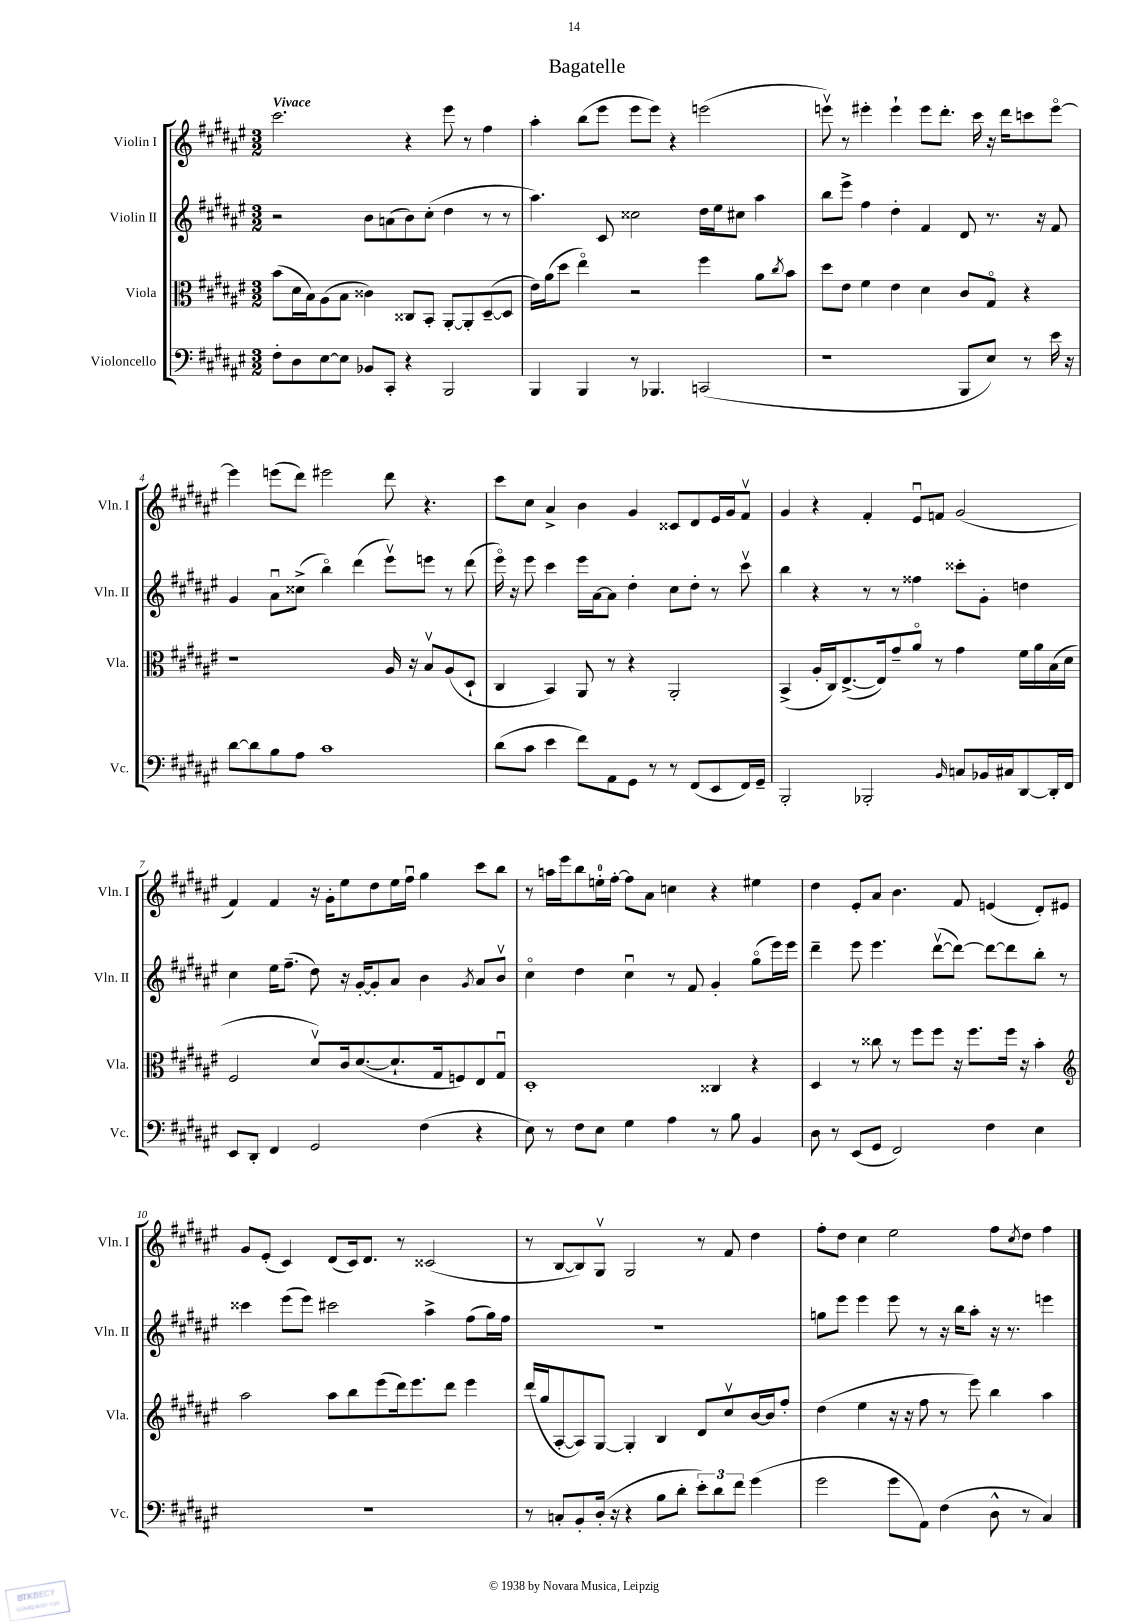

**kern	**kern	**kern	**kern
*staff4	*staff3	*staff2	*staff1
*clefF4	*clefC3	*clefG2	*clefG2
*k[f#c#g#d#a#e#]	*k[f#c#g#d#a#e#]	*k[f#c#g#d#a#e#]	*k[f#c#g#d#a#e#]
*M3/2	*M3/2	*M3/2	*M3/2
8F#'	(8b	2r	2.ccc#
8D#	16d#	.	.
.	16B)	.	.
[8E#	(8A#	.	.
8E#]	8B	.	.
8BB-	4c##)	8b	.
8CC#'	.	(8a	.
4r	8C##	8b)	4r
.	8BB'	(8cc#'	.
2BBB	[8AA#'	4dd#	8eee#
.	8AA#']	.	8r
.	([8D#~	8r	4ff#
.	8D#]	8r	.
=	=	=	=
4BBB	16e#)	4.aa#)	4aa#'
.	(16a#	.	.
.	8dd#	.	.
4BBB	4ee#o)	.	(8bb
.	.	8c#	8eee#
8r	2r	2cc##	8eee#
4.BBB-	.	.	8eee#)
.	.	.	4r
(2CC	4ff#	16dd#	(2eee
.	.	16ee#	.
.	.	8cc#	.
.	8a#	4aa#	.
.	8qcc#	.	.
.	8b	.	.
=	=	=	=
1r	8dd#	8bb	8eeev)
.	8e#	8eee#^	8r
.	4f#	4ff#	4eee#'
.	4e#	4dd#'	4eee#`
.	4d#	4f#	8eee#
.	.	.	8.ddd#'
8BBB	8c#	8d#	.
.	.	.	16ccc#
8E#)	8G#o	8.r	16r
.	.	.	16ddd#
8r	4r	.	8ccc
.	.	16r	.
16e#	.	8f#	[8eee#o
16r	.	.	.
=	=	=	=
[8d#	1r	4g#	4eee#]
8d#]	.	.	.
8B	.	8a#u	(8eee
8A#	.	(8cc##^	8ddd#)
1c#	.	4bbo)	2eee#
.	.	(4ddd#	.
.	16A#	8eee#v)	8ddd#
.	16r	.	.
.	8Bv	8eee	4.r
.	(8A#	8r	.
.	8D#`	(8ddd#	.
=	=	=	=
(8d#	4C#	16eee#o)	8ccc#
.	.	16r	.
8c#	.	8eee#	8cc#
4e#	4BB)	4ccc#	4a#^
8f#)	8AA#	16eee#	4b
.	.	[16a#	.
8AA#	8r	8a#]	.
8GG#	4r	4dd#'	4g#
8r	.	.	.
8r	2AA#'	8cc#	8c##
(8FF#	.	8dd#'	8d#
8EE#	.	8r	16e#
.	.	.	16g#
16FF#)	.	8ccc#v	8f#v
16GG#~	.	.	.
=	=	=	=
2BBB'	(4BB^	4bb	4g#
.	16A#'	4r	4r
.	16C#)	.	.
.	([8.E#^	.	.
2BBB-'	.	8r	4f#'
.	16E#])	.	.
.	8g#~	8r	.
.	8a#o	4ff##	8e#u
.	8r	.	8f
16qqBB	.	.	.
8C	4g#	8ccc##'	(2g#
16BB-	.	8g#'	.
16C#	.	.	.
[8DD#	16f#	4dd	.
.	16a#	.	.
16DD#']	(16B	.	.
16FF#	16d#	.	.
=	=	=	=
8EE#	2F#	4cc#	4f#)
8DD#'	.	.	.
4FF#	.	16ee#	4f#
.	.	(8.ff#~	.
2GG#	8d#v)	8dd#)	16r
.	.	.	16g#'
.	16c#	16r	8ee#
.	([8.d#	[16g#'	.
.	.	8g#']	8dd#
.	8.d#`]	8a#	16ee#
.	.	.	16ff#u
(4F#	.	4b	4gg#
.	16G#	.	.
.	8F)	.	.
.	.	8qg#	.
4r	8E#	8a#	8ccc#
.	8G#u	8bv	8bb
=	=	=	=
8E#)	1D#'	4cc#o	8r
8r	.	.	16aa
.	.	.	16eee#
8F#	.	4dd#	8bb
8E#	.	.	16ee'
.	.	.	[16ff#'
4G#	.	4cc#u	8ff#]
.	.	.	8a#
4A#	.	8r	4cc
.	.	8f#	.
8r	4C##	4g#'	4r
8B	.	.	.
4BB	4r	(8gg#o	4ee#
.	.	16eee#)	.
.	.	16eee#	.
=	=	=	=
8D#	4D#	4ddd#~	4dd#
8r	.	.	.
(8EE#	8r	8eee#	8e#'
8GG#	8cc##	4.eee#	8a#
2FF#)	8r	.	4.b
.	8ff#	.	.
.	8ff#	([8ddd#v	.
.	16r	8ddd#_)	8f#
.	8.ff#	.	.
4F#	.	8ddd#_	(4e
.	16ff#	8ddd#]	.
.	16r	.	.
4E#	4b'	8bb'	8d#')
.	.	8r	8e#
=	=	=	=
*	*clefG2	*	*
1.r	2aa#	4ccc##	8g#
.	.	.	(8e#'
.	.	(8eee#	4c#)
.	.	8eee#)	.
.	8aa#	2ccc#	(8d#
.	8bb	.	16c#)
.	.	.	8.d#
.	(8eee#	.	.
.	16ddd#)	.	8r
.	8.eee#	.	.
.	.	4aa#^	(2c##
.	8ddd#	.	.
.	4eee#	(8ff#	.
.	.	16gg#)	.
.	.	16ff#	.
=	=	=	=
8r	(16ddd#	1.r	8r
.	16gg#	.	.
8C'	[8A#'	.	[8B
8BB'	8A#])	.	8B])
(16D#'	[8G#	.	8G#v
16r	.	.	.
4r	4G#']	.	2G#
8B	4B	.	.
8d#'	.	.	.
12e#')	8d#	.	8r
12d#	.	.	.
.	8cc#v	.	8f#
12f#	.	.	.
(4g#	[16b	.	4dd#
.	16b]	.	.
.	8ff#'	.	.
=	=	=	=
2g#	(4dd#	8gg	8ff#'
.	.	8eee#	8dd#
.	4ee#	4eee#	4cc#
8g#	16r	8eee#	2ee#
.	16r	.	.
8AA#)	8ff#	8r	.
(4F#	8r	16r	.
.	.	16bb	.
.	8eee#)	8aa#'	.
8D#^^	4bb	16r	8ff#
.	.	8.r	.
.	.	.	8qcc#
8r	.	.	8dd#
4C#)	4aa#	4eee	4ff#
==	==	==	==
*-	*-	*-	*-
